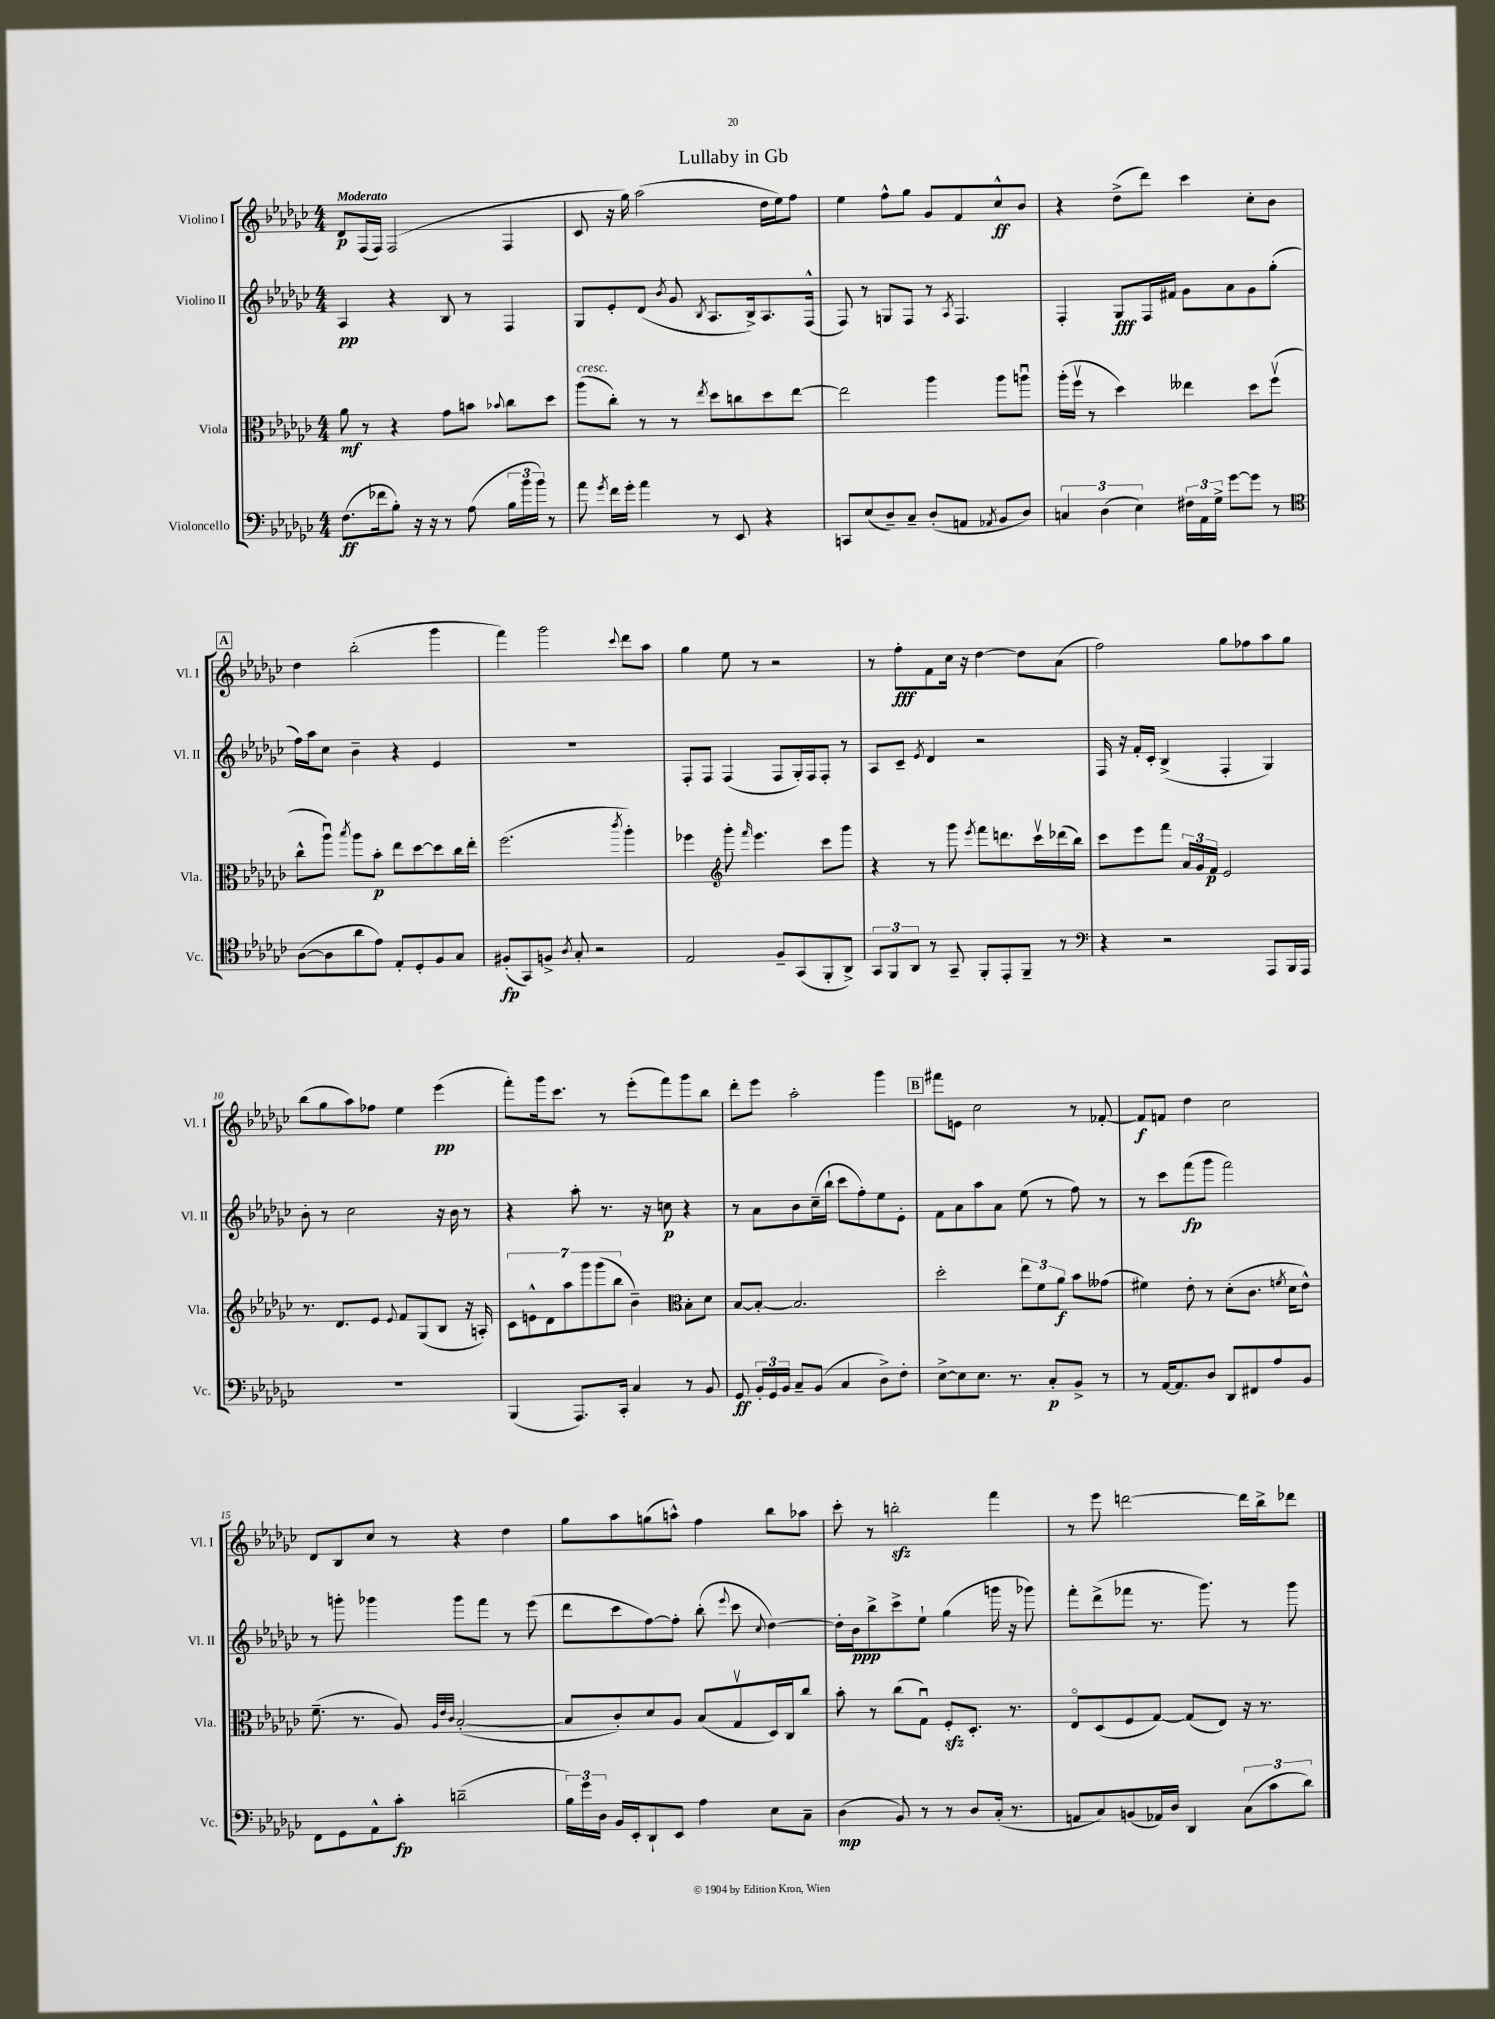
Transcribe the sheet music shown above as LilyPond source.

\header { title = "Lullaby in Gb" }
<<
\new StaffGroup <<
\new Staff = "s0" \with { instrumentName = "Violino I" shortInstrumentName = "Vl. I" } {
    \clef treble \key ges \major \numericTimeSignature \time 4/4 \tempo "Moderato"
    \autoBeamOff des'8[\p f16( f16]) f2( f4 |
    ces'8 r16 ges''16) aes''2( des''16[ ees''16) f''8] |
    ees''4 f''8[-^ ges''8] ges'8[ f'8 ces''8-^\ff bes'8] |
    r4 des''8[->( des'''8]) ces'''4 ces''8[-. bes'8] |
    \mark \markup { \box "A" } des''4 bes''2-.( ges'''4 |
    f'''4) ges'''2 \appoggiatura { ces'''8 } des'''8[ aes''8] |
    ges''4 ees''8 r8 r2 |
    r8 f''8[-.\fff f'8 ces''16] r16 des''4~ des''8[ aes'8]( |
    f''2) ges''8[ fes''8 aes''8 ges''8] |
    bes''8[( ges''8 aes''8) fes''8] ees''4 ees'''4\pp( |
    f'''8[-.) ges'''16 ces'''8.] r8 ees'''8[-.( f'''8) ges'''8 bes''8] |
    des'''8[-. ees'''8] aes''2-. ges'''4 |
    \mark \markup { \box "B" } fis'''8[ e'8] ces''2 r8 fes'8~-. |
    fes'8[\f f'8] des''4 ces''2 |
    des'8[ bes8 ces''8] r8 r4 des''4 |
    ges''8[ aes''8 g''8( a''8]-^) f''4 bes''8[ aes''8] |
    ces'''8-. r8 b''2-.\sfz f'''4 |
    r8 ees'''8 d'''2~ d'''16[ bes''16-> des'''8] \bar "|." |
}
\new Staff = "s1" \with { instrumentName = "Violino II" shortInstrumentName = "Vl. II" } {
    \clef treble \key ges \major \numericTimeSignature \time 4/4
    \autoBeamOff aes4\pp r4 bes8 r8 f4 |
    ges8[ ees'8-. des'8]( \acciaccatura { bes'8 } ges'8 \acciaccatura { bes8 } aes8.[ bes16->) aes8. f16]-^( |
    f8) r8 g8[ f8] r8 \acciaccatura { aes8 } f4. |
    f4-. ges8[\fff f16 fis'16] ges'8[ aes'8 ges'8 ges''8]-.( |
    \mark \markup { \box "A" } f''16[) aes''16 ces''8] bes'4-- r4 ees'4 |
    R1 |
    f8[-. f8] f4( f8[ ges16-.) f16 f8]-. r8 |
    aes8[ ces'8]-- \acciaccatura { ees'8 } des'4 r2 |
    f16 r16 f'16[-. ces'16]-. bes4->( f4-. ges4) |
    bes'8-. r8 ces''2 r16 bes'16 r8 |
    r4 aes''8-. r8. r16 c''8\p r4 |
    r8 aes'8[ bes'8 ces''16--( bes''16]-! ces'''8[ f''8-.) ees''8 ees'8]-. |
    \mark \markup { \box "B" } f'8[ aes'8 aes''8 aes'8] ees''8( r8 f''8) r8 |
    r8 ces'''8[ f'''8\fp( ges'''8] f'''2) |
    r8 g'''8-. ges'''4 ges'''8[ f'''8] r8 ees'''8( |
    des'''8[ ces'''8 f''8~) f''8]-. bes''8-.( \appoggiatura { ees'''8 } ces'''8 \appoggiatura { ces''8 } des''4~) |
    des''16[-. bes'16\ppp bes''8-> ces'''8-> ees''8]-! ges''4( g'''16 r16 ges'''8) |
    f'''8[-. des'''8->( fes'''8] r8. ges'''8.) r8 ges'''8 \bar "|." |
}
\new Staff = "s2" \with { instrumentName = "Viola" shortInstrumentName = "Vla." } {
    \clef alto \key ges \major \numericTimeSignature \time 4/4
    \autoBeamOff aes'8\mf r8 r4 ges'8[ b'8] \appoggiatura { bes'8 } ces''8[ des''8] |
    aes''8[^\markup { \italic "cresc." }( ces''8]-.) r8 r8 \acciaccatura { ees''8 } des''8[ c''8 des''8 ees''8]~ |
    ees''2 aes''4 aes''8[ a''8]\downbow |
    aes''16[-.( f''16]\upbow r8 des''4) eeses''4 des''8[ f''8]\upbow( |
    \mark \markup { \box "A" } ces''8[-^ aes''8]\downbow) \acciaccatura { bes''8 } aes''8[ bes'8]-.\p ees''8[ des''8~ des''8 ces''16 ees''16]-. |
    f''2.( \acciaccatura { ces'''8 } aes''4-.) |
    fes''4 \clef treble ges'''8-. \grace { f'''16 } ees'''4. ces'''8[ ges'''8] |
    r4 r8 ges'''8 \acciaccatura { ees'''8 } f'''8[ d'''8. ces'''16\upbow des'''16( bes''16]) |
    ces'''8[ ees'''8 f'''8] \tuplet 3/2 { aes'16[ ges'16 f'16]\p } ees'2 |
    r8. des'8.[ ees'8] \appoggiatura { ees'8 } f'8[ ges8( bes8] r16 a16-.) |
    \tuplet 7/4 { ces'8[ e'8-^ des'8 aes''8 ges'''8 ges'''8( bes''8] } bes'4--) \clef alto bes8[-. des'8] |
    bes8[~ bes8]~-. bes2. |
    \mark \markup { \box "B" } des''2-. \tuplet 3/2 { ees''8[ f'8 aes'8]\f } bes'8[ geses'8]( |
    fis'4) ees'8-. r8 des'8[-.( ces'8.] \acciaccatura { f'8 } des'16[ ees'8]-^) |
    f'8.--( r8. aes8) \grace { aes32[ ees'32 ces'32] } bes2~-.( |
    bes8[ ces'8-.) des'8 aes8] bes8[( ges8\upbow des16) ces16 ces''8] |
    bes'8-. r8 ces''8[( ges8]\downbow) f8[-.\sfz des8.]-. r8. |
    ees8[\flageolet des8( f8 ges8]~) ges8[( ees8]) r16 r8. \bar "|." |
}
\new Staff = "s3" \with { instrumentName = "Violoncello" shortInstrumentName = "Vc." } {
    \clef bass \key ges \major \numericTimeSignature \time 4/4
    \autoBeamOff f8.[\ff( fes'16 bes8]-.) r16 r16 r8 aes8( \tuplet 3/2 { bes16[ bes'16 bes'16]) } r8 |
    aes'8 \acciaccatura { ges'8 } f'16[ ges'16]-. aes'4 r8 ees,8 r4 |
    c,8[ ees8( des8--) ces8]-- des8[-.( a,8] \acciaccatura { aes,8 } bes,8[ des8]) |
    \tuplet 3/2 { c4 des4( ees4) } \tuplet 3/2 { fis16[ aes,16 ges16]-> } ges'8[~ ges'8] r8 |
    \mark \markup { \box "A" } \clef tenor aes8[~( aes8 aes'8 ees'8]) ees8[-. des8-. f8 ges8] |
    fis8[-.\fp( ges,8) f8]-> \acciaccatura { aes8 } ges8-. r2 |
    ees2 f8[-- ges,8( f,8-. aes,8]->) |
    \tuplet 3/2 { ges,8[ f,8 aes,8] } r8 ges,8-- f,8[-. ees,8-. f,8]-- r8 |
    \clef bass r4 r2 aes,,8[ bes,,16 aes,,16] |
    R1 |
    bes,,4( aes,,8.[) ces,16]-. ces4 r8 bes,8 |
    ges,8\ff \tuplet 3/2 { bes,16[-. ges,16 bes,16] } ces8[-- bes,8]( ces4 des8[->) f8]-. |
    \mark \markup { \box "B" } ees8[~-> ees8 ees8.] r8. ces8[-.\p bes,8]-> r8 |
    r8 aes,16[~ aes,8. des8] des,8[ fis,8 aes8 bes,8] |
    f,8[ ges,8 aes,8-^ ces'8]-.\fp d'2--( |
    \tuplet 3/2 { bes16[) ges'16 des16] } bes,16[ ees,16-. des,8-! ees,8] aes4 ees8[ ces8]-- |
    des4\mp( bes,8) r8 r8 des8[ ces16]-.( r8. |
    a,8[ ces8) b,8( aes,16) des16] des,4 \tuplet 3/2 { ces8[( ces'8 des'8]) } \bar "|." |
}
>>
>>
